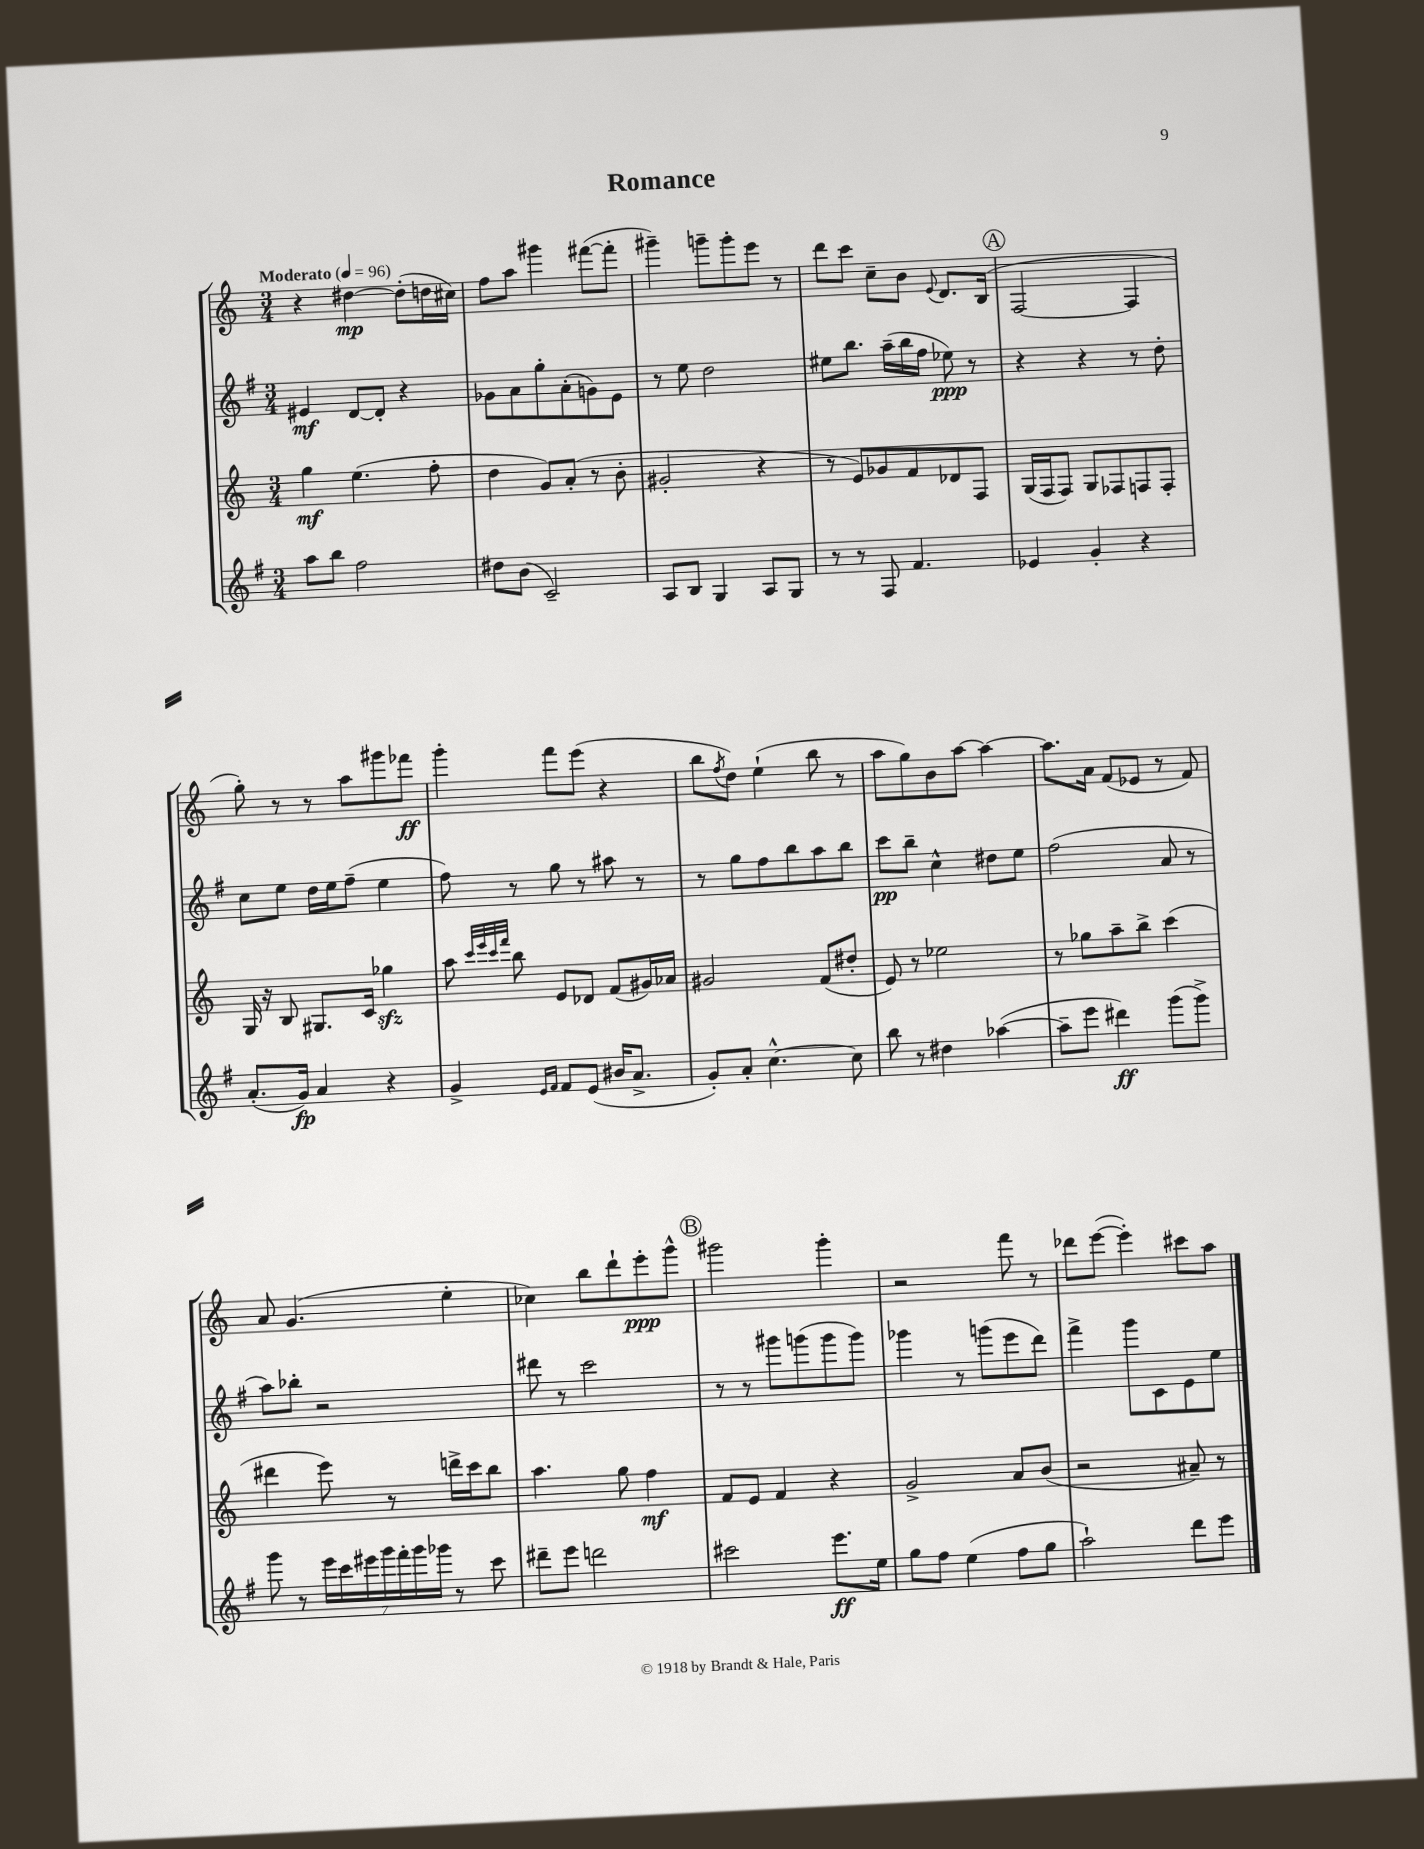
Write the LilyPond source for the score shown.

\header { title = "Romance" }
<<
\new StaffGroup <<
\new Staff = "s0" {
    \clef treble \key c \major \numericTimeSignature \time 3/4 \tempo "Moderato" 4 = 96
    r4 dis''4~\mp dis''8-.( d''16 cis''16) |
    f''8 a''8 gis'''4 fis'''8~( fis'''8-. |
    gis'''4--) g'''8-- g'''8-. e'''8 r8 |
    d'''8 c'''8 c''8-- b'8 \appoggiatura { e'8 } d'8. b16( |
    \mark \markup { \circle "A" } f2~ f4 |
    g''8-.) r8 r8 a''8 gis'''8 fes'''8\ff |
    g'''4-. f'''8 e'''8( r4 |
    b''8 \acciaccatura { f''8 } d''8) e''4-!( b''8 r8 |
    a''8 g''8) b'8 a''8~ a''4~ |
    a''8. a'16 f'8( ees'8 r8 f'8) |
    a'8 g'4.( e''4-. |
    ces''4) b''8 d'''8-! e'''8-.\ppp g'''8-^ |
    \mark \markup { \circle "B" } gis'''2 gis'''4-. |
    r2 f'''8 r8 |
    des'''8 e'''8~( e'''4-.) cis'''8 a''8 \bar "|." |
}
\new Staff = "s1" {
    \clef treble \key g \major \numericTimeSignature \time 3/4
    eis'4\mf d'8~ d'8-. r4 |
    ges'8 a'8 g''8-. a'8-.( g'8) e'8 |
    r8 e''8 d''2 |
    eis''8 b''8. a''16--( b''16 fis''16 ees''8\ppp) r8 |
    \mark \markup { \circle "A" } r4 r4 r8 d''8-. |
    c''8 e''8 d''16 e''16 fis''8--( e''4 |
    fis''8) r8 g''8 r8 ais''8 r8 |
    r8 g''8 fis''8 b''8 a''8 b''8 |
    c'''8\pp b''8-- c''4-^ dis''8 e''8 |
    fis''2( a'8 r8 |
    a''8) bes''8-. r2 |
    dis'''8 r8 c'''2 |
    \mark \markup { \circle "B" } r8 r8 gis'''8 g'''8( g'''8 g'''8) |
    ges'''4 r8 g'''8( e'''8 d'''8) |
    fis'''4-> g'''8 c'8 e'8 e''8 \bar "|." |
}
\new Staff = "s2" {
    \clef treble \key c \major \numericTimeSignature \time 3/4
    g''4\mf e''4.( f''8-. |
    d''4 g'8) a'8-.( r8 b'8-. |
    gis'2-. r4 |
    r8 e'8) ges'8 f'8 des'8 f8 |
    \mark \markup { \circle "A" } g16( f16 f8) g8 fes8 f8 f8-. |
    g16 r16 b8 gis8. c'16 ges''4\sfz |
    a''8 \grace { c'''32 e'''32 c'''32 f'''32 } b''8 e'8 des'8 f'8( gis'16) aes'16 |
    gis'2 f'8( dis''8-. |
    e'8) r8 ees''2 |
    r8 ges''8 a''8-- b''8-> c'''4( |
    dis'''4 e'''8) r8 d'''16-> c'''16 b''8 |
    a''4. g''8 f''4\mf |
    \mark \markup { \circle "B" } f'8 e'8 f'4 r4 |
    g'2-> a'8 b'8( |
    r2 ais'8--) r8 \bar "|." |
}
\new Staff = "s3" {
    \clef treble \key g \major \numericTimeSignature \time 3/4
    a''8 b''8 fis''2 |
    dis''8 b'8( c'2--) |
    a8 b8 g4 a8 g8 |
    r8 r8 fis8 fis'4. |
    \mark \markup { \circle "A" } ees'4 g'4-. r4 |
    a'8.-.( g'16\fp) a'4 r4 |
    g'4-> \grace { e'16 fis'16 } fis'8 e'8( bis'16 a'8.-> |
    g'8-.) a'8-. c''4.~-^ c''8 |
    b''8 r8 dis''4 aes''4~( |
    aes''8-- e'''8 dis'''4\ff) g'''8( g'''8->) |
    g'''8 r8 \tuplet 7/4 { e'''16 c'''16 eis'''16 g'''16 fis'''16-. g'''16 ges'''16 } r8 c'''8 |
    dis'''8-- e'''8 d'''2 |
    \mark \markup { \circle "B" } cis'''2 e'''8.\ff e''16 |
    g''8 fis''8 e''4( fis''8 g''8 |
    a''2-!) d'''8 e'''8 \bar "|." |
}
>>
>>
\layout { \context { \Score \remove "Bar_number_engraver" } }
